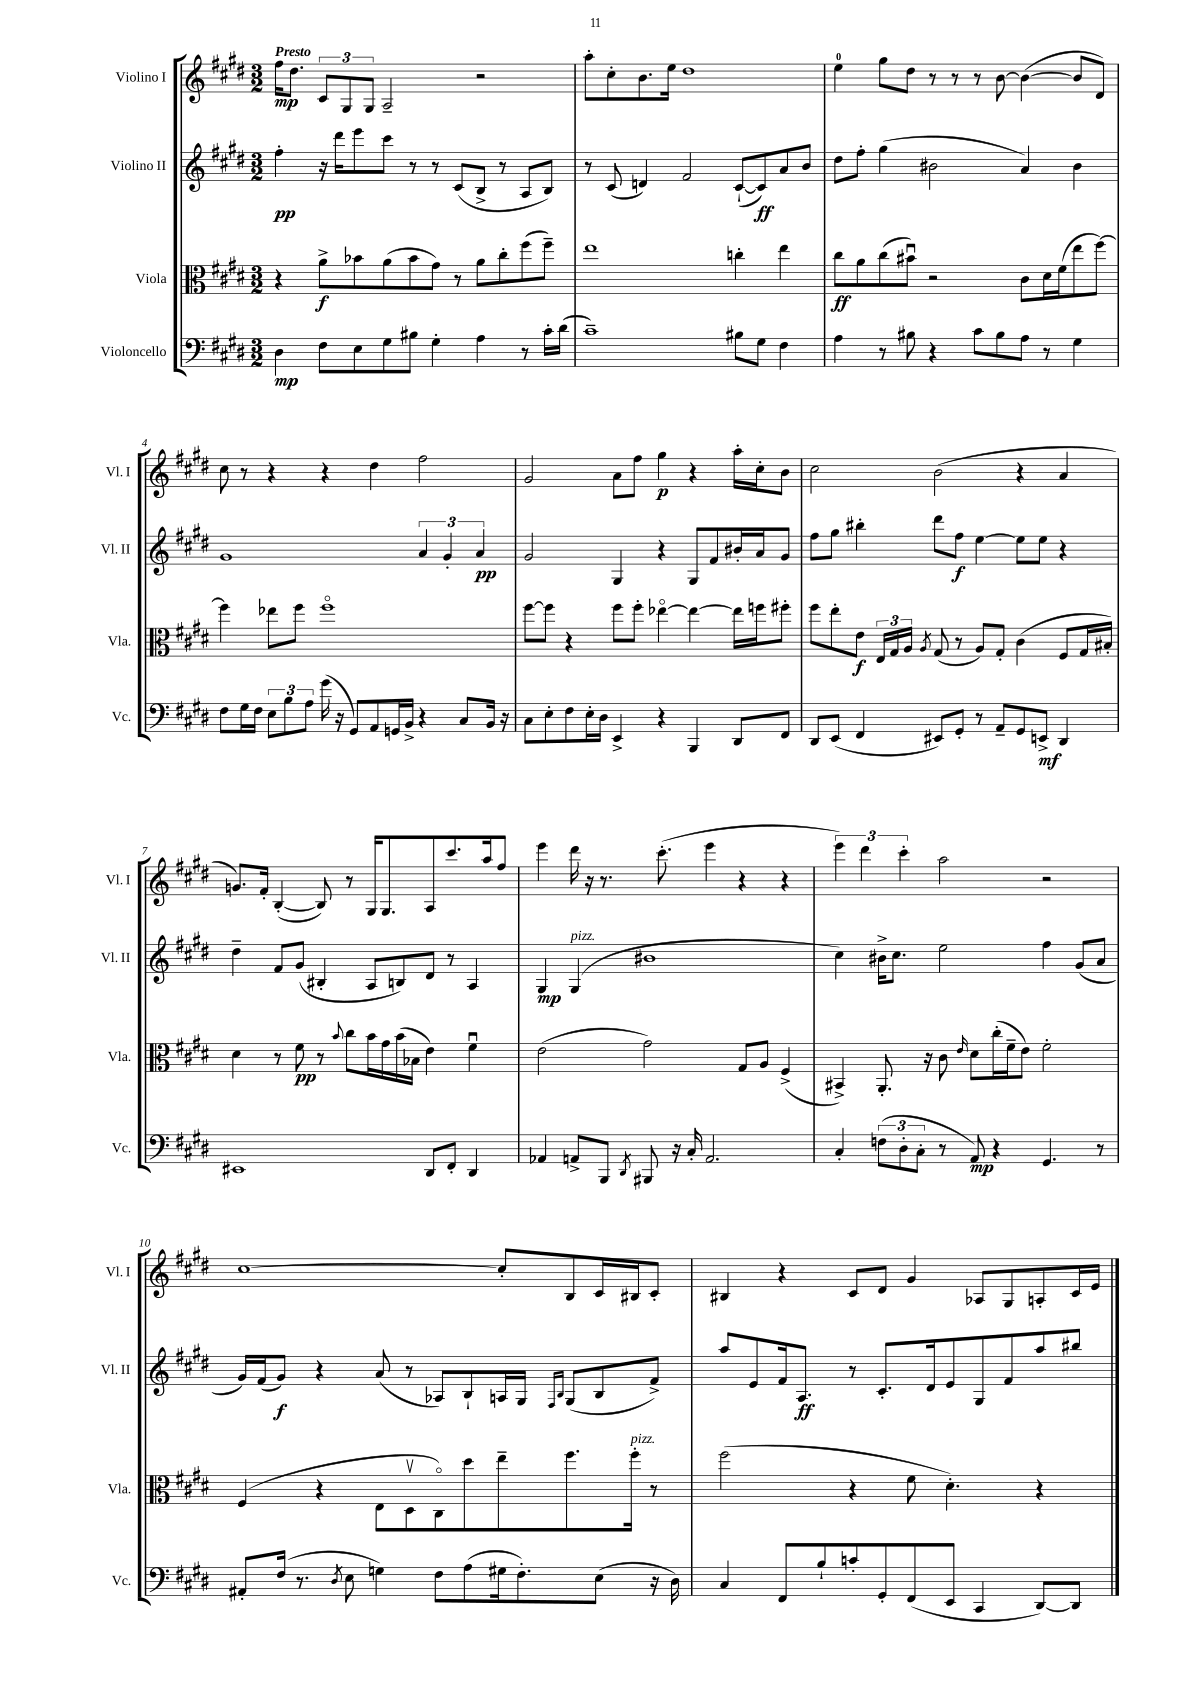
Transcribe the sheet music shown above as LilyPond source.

<<
\new StaffGroup <<
\new Staff = "s0" \with { instrumentName = "Violino I" shortInstrumentName = "Vl. I" } {
    \clef treble \key e \major \numericTimeSignature \time 3/2 \tempo "Presto"
    \autoBeamOff fis''16[\mp dis''8.] \tuplet 3/2 { cis'8[ gis8 gis8] } a2-- r2 |
    a''8[-. cis''8-. b'8. e''16] dis''1 |
    e''4-0 gis''8[ dis''8] r8 r8 r8 b'8~ b'4~( b'8[ dis'8]) |
    cis''8 r8 r4 r4 dis''4 fis''2 |
    gis'2 a'8[ fis''8] gis''4\p r4 a''16[-. cis''16-. b'8] |
    cis''2 b'2( r4 a'4 |
    g'8.[) fis'16]-. b4~-.( b8) r8 gis16[ gis8. a8 cis'''8. a''16 fis''8] |
    e'''4 dis'''16 r16 r8. cis'''8.-.( e'''4 r4 r4 |
    \tuplet 3/2 { e'''4) dis'''4 cis'''4-. } a''2 r2 |
    cis''1~ cis''8[-. b8 cis'16 bis16 cis'8]-. |
    bis4 r4 cis'8[ dis'8] gis'4 aes8[ gis8 a8-. cis'16 e'16] \bar "|." |
}
\new Staff = "s1" \with { instrumentName = "Violino II" shortInstrumentName = "Vl. II" } {
    \clef treble \key e \major \numericTimeSignature \time 3/2
    \autoBeamOff fis''4-.\pp r16 dis'''16[ e'''8 cis'''8] r8 r8 cis'8[( b8]-> r8 a8[ b8]) |
    r8 cis'8( d'4) fis'2 cis'8[~-!( cis'8\ff) a'8 b'8] |
    dis''8[ fis''8]-. gis''4( bis'2 a'4) bis'4 |
    gis'1 \tuplet 3/2 { a'4 gis'4-. a'4\pp } |
    gis'2 gis4 r4 gis8[ fis'8 bis'16-. a'16 gis'8] |
    fis''8[ gis''8] bis''4-. dis'''8[ fis''8]\f e''4~ e''8[ e''8] r4 |
    dis''4-- fis'8[ gis'8]( bis4-. a8[ b8) dis'8] r8 a4 |
    gis4\mp gis4^\markup { \italic "pizz." }( bis'1 |
    cis''4) bis'16[-> cis''8.] e''2 fis''4 gis'8[( a'8] |
    gis'16[) fis'16( gis'8]\f) r4 a'8( r8 aes8[) b8-! a16 gis16] \grace { fis16[ b16] } gis8[( b8 fis'8]->) |
    a''8[ e'8 fis'16 a8.]\ff r8 cis'8.[-. dis'16 e'8 gis8 fis'8 a''8 bis''8] \bar "|." |
}
\new Staff = "s2" \with { instrumentName = "Viola" shortInstrumentName = "Vla." } {
    \clef alto \key e \major \numericTimeSignature \time 3/2
    \autoBeamOff r4 a'8[->\f bes'8 a'8( bes'8 gis'8]) r8 a'8[ cis''8-. fis''8( fis''8]--) |
    e''1 c''4-. e''4 |
    cis''8[\ff a'8 cis''8( bis'8]\downbow) r2 cis'8[ dis'16 fis'16( e''8 fis''8]~) |
    fis''4 ees''8[ fis''8] fis''1\flageolet |
    fis''8[~ fis''8] r4 fis''8[ fis''8]-. ees''4~\flageolet ees''4~ ees''16[ f''16 fis''8]-. |
    fis''8[ e''8-. e'8]\f \tuplet 3/2 { e16[ gis16 a16] } \acciaccatura { a8 } gis8( r8 a8[) gis8]-. cis'4( fis8[ gis16 bis16]-.) |
    dis'4 r8 fis'8\pp r8 \appoggiatura { b'8 } cis''8[ b'16 gis'16 b'16( bes16] e'4) fis'4\downbow |
    e'2( gis'2) gis8[ a8] fis4->( |
    bis,4->) a,8.-. r16 cis'8 \grace { e'16 } dis'8[ cis''16-.( fis'16-- e'8]) fis'2-. |
    fis4( r4 e8[ dis8\upbow cis8\flageolet) dis''8 e''8-- fis''8. fis''16]-.^\markup { \italic "pizz." } r8 |
    fis''2( r4 fis'8 dis'4.-.) r4 \bar "|." |
}
\new Staff = "s3" \with { instrumentName = "Violoncello" shortInstrumentName = "Vc." } {
    \clef bass \key e \major \numericTimeSignature \time 3/2
    \autoBeamOff dis4\mp fis8[ e8 gis8 bis8] gis4-. a4 r8 cis'16[-. dis'16]( |
    cis'1--) bis8[ gis8] fis4 |
    a4 r8 bis8 r4 cis'8[ bis8 a8] r8 gis4 |
    fis8[ gis16 fis16] \tuplet 3/2 { e8[ b8 a8] } gis'16( r16 gis,8[) a,8 g,16 b,16]-> r4 cis8[ b,16] r16 |
    cis8[ e8-. fis8 e16-. dis16] e,4-> r4 b,,4 dis,8[ fis,8] |
    dis,8[ e,8]( fis,4 eis,8[) gis,8]-. r8 a,8[-- gis,8 e,8]->\mf dis,4 |
    eis,1 dis,8[ fis,8]-. dis,4 |
    aes,4 a,8[-> b,,8] \acciaccatura { dis,8 } bis,,8 r16 cis16-. a,2. |
    cis4-. \tuplet 3/2 { f8[( dis8-. cis8]-. } r8 a,8\mp) r4 gis,4. r8 |
    ais,8[-. fis16]( r8. \acciaccatura { dis8 } e8 g4) fis8[ a8( gis16 fis8.-.) e8]( r16 dis16) |
    cis4 fis,8[ b8-! c'8-. gis,8-. fis,8( e,8] cis,4 dis,8[~) dis,8] \bar "|." |
}
>>
>>
